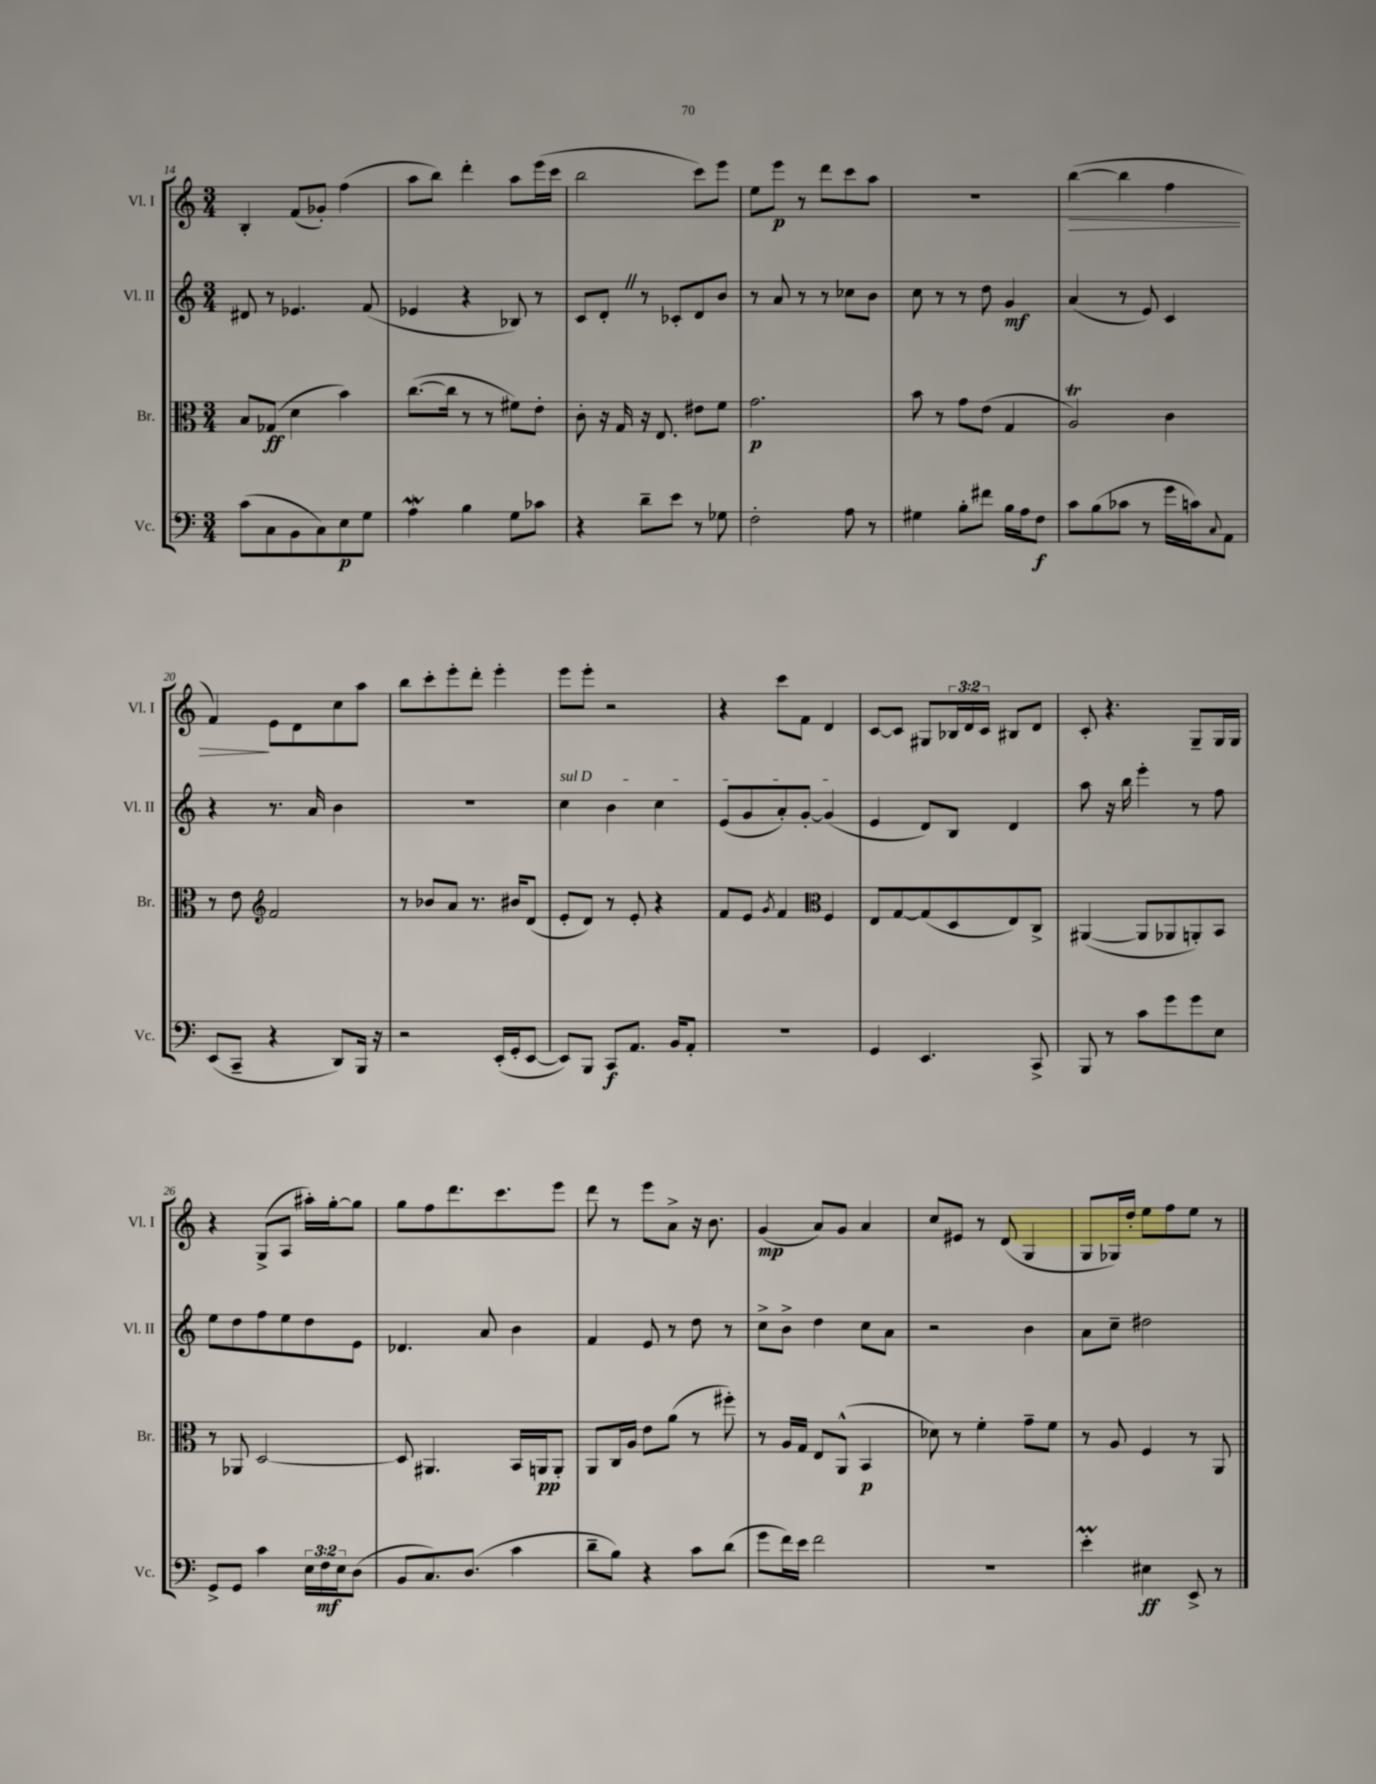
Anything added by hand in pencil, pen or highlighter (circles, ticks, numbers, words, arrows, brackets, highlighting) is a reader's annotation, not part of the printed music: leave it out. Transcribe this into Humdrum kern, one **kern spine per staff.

**kern	**dynam	**kern	**dynam	**kern	**dynam	**kern	**dynam
*part4	*part4	*part3	*part3	*part2	*part2	*part1	*part1
*staff4	*staff4	*staff3	*staff3	*staff2	*staff2	*staff1	*staff1
*I"Vc.	*	*I"Br.	*	*I"Vl. II	*	*I"Vl. I	*
*I'Vc.	*	*I'Br.	*	*I'Vl. II	*	*I'Vl. I	*
*clefF4	*	*clefC3	*	*clefG2	*	*clefG2	*
*k[]	*	*k[]	*	*k[]	*	*k[]	*
*M3/4	*	*M3/4	*	*M3/4	*	*M3/4	*
=14	=14	=14	=14	=14	=14	=14	=14
(8c\L	.	8B/L	.	8d#X/	.	4B'/	.
8C\	.	(8G-X/J	ff	8r	.	.	.
8BB\	.	4d\	.	4.e-X/	.	(8f/L	.
8C\)	.	.	.	.	.	8g-X'/J)	.
8E\	p	4b\)	.	.	.	(4ff\	.
8G\J	.	.	.	(8f/	.	.	.
=15	=15	=15	=15	=15	=15	=15	=15
4AW\	.	([8.cc\L	.	4e-X/	.	8aa\L	.
.	.	.	.	.	.	8bb\J)	.
.	.	16cc\Jk]	.	.	.	.	.
4B\	.	8r	.	4r	.	4ddd'\	.
.	.	8r	.	.	.	.	.
8G\L	.	8f#X\L)	.	8B-X/)	.	8aa\L	.
8c-X\J	.	8e'\J	.	8r	.	(16eee\L	.
.	.	.	.	.	.	16ccc\JJ	.
=16	=16	=16	=16	=16	=16	=16	=16
4r	.	8c'\	.	8c/L	.	2bb\	.
.	.	16r	.	8d'Z/J	.	.	.
.	.	16G/	.	.	.	.	.
8d~\L	.	16r	.	8r	.	.	.
.	.	8.E/	.	.	.	.	.
8e\J	.	.	.	8c-X'/L	.	.	.
8r	.	8e#X\L	.	8d/	.	8ccc\L)	.
8G-X\	.	8f\J	.	8b/J	.	8eee\J	.
=17	=17	=17	=17	=17	=17	=17	=17
2F'\	.	2.g\	p	8r	.	8ee\L	.
.	.	.	.	8a/	.	8eee\J	p
.	.	.	.	8r	.	8r	.
.	.	.	.	8r	.	8ddd\L	.
8A\	.	.	.	8cc-X\L	.	8ccc\	.
8r	.	.	.	8b\J	.	8aa\J	.
=18	=18	=18	=18	=18	=18	=18	=18
4G#X\	.	8b\	.	8cc\	.	2.r	.
.	.	8r	.	8r	.	.	.
8B'\L	.	8g\L	.	8r	.	.	.
8f#X\J	.	(8e\J	.	8dd\	.	.	.
16B\LL	.	4G/	.	4g/	mf	.	.
16A\J	.	.	.	.	.	.	.
8F\J	f	.	.	.	.	.	.
=19	=19	=19	=19	=19	=19	=19	=19
!	!	!	!	!	!	!	!LO:HP:b
8c\L	.	2AT/)	.	(4a/	.	([4bb\	>
(8B\	.	.	.	.	.	.	.
8c-X\J	.	.	.	8r	.	4bb\]	.
8r	.	.	.	8e/)	.	.	.
16g\LL	.	4c\	.	4c/	.	4ff\	.
16cn\J)	.	.	.	.	.	.	.
8qqC/	.	.	.	.	.	.	.
8AA\J	.	.	.	.	.	.	.
!!LO:LB:g=z
=20	=20	=20	=20	=20	=20	=20	=20
(8EE/L	.	8r	.	4r	.	4f/)	.
8CC~/J	.	8e\	.	.	.	.	.
*	*	*clefG2	*	*	*	*	*
4r	.	2f/	.	8.r	.	8e\L	]
.	.	.	.	.	.	8d\	.
.	.	.	.	16a/	.	.	.
8DD/L)	.	.	.	4b\	.	8cc\	.
16BBB/Jk	.	.	.	.	.	8aa\J	.
16r	.	.	.	.	.	.	.
=21	=21	=21	=21	=21	=21	=21	=21
2r	.	8r	.	2.r	.	8bb\L	.
.	.	8b-X/L	.	.	.	8ccc'\	.
.	.	8a/J	.	.	.	8eee'\	.
.	.	8.r	.	.	.	8ddd'\J	.
(16EE'/LL	.	.	.	.	.	4eee'\	.
16GG'/J	.	16b#X/KL	.	.	.	.	.
[8EE/J	.	(8d/J	.	.	.	.	.
=22	=22	=22	=22	=22	=22	=22	=22
!	!	!	!	!LO:TX:a:i:t=sul D	!	!	!
8EE/L])	.	8e'/L	.	4cc\	.	8eee\L	.
8BBB/J	.	8d/J)	.	.	.	8eee'\J	.
8CC/L	f	8r	.	4b\	.	2r	.
8.AA/J	.	8e'/	.	.	.	.	.
.	.	4r	.	4cc\	.	.	.
16BB/KL	.	.	.	.	.	.	.
8AA'/J	.	.	.	.	.	.	.
=23	=23	=23	=23	=23	=23	=23	=23
2.r	.	8f/L	.	(8e/L	.	4r	.
.	.	8e/J	.	8g/	.	.	.
.	.	8qg/	.	.	.	.	.
.	.	4f/	.	8a'/)	.	8ccc\L	.
.	.	.	.	[8g'/J	.	8f\J	.
*	*	*clefC3	*	*	*	*	*
.	.	4F/	.	(4g/]	.	4d/	.
=24	=24	=24	=24	=24	=24	=24	=24
4GG/	.	8E/L	.	4e/	.	[8c/L	.
.	.	[8G/	.	.	.	8c/J]	.
4.EE/	.	(8G/]	.	8d/L)	.	8G#X/L	.
.	.	8D/	.	8B/J	.	24B-X/L	.
.	.	.	.	.	.	24d/	.
.	.	.	.	.	.	24c/JJ	.
.	.	8E/)	.	4d/	.	8B#X/L	.
8CC^/	.	8C^/J	.	.	.	8d/J	.
=25	=25	=25	=25	=25	=25	=25	=25
8BBB/	.	([4AA#X/	.	8aa\	.	8c'/	.
8r	.	.	.	16r	.	4.r	.
.	.	.	.	16bb\	.	.	.
8c\L	.	8AA#/L]	.	4eee'\	.	.	.
8g\	.	8AA-X/	.	.	.	.	.
8g\	.	8AAn'/)	.	8r	.	8G~/L	.
8E\J	.	8BB/J	.	8ff\	.	16G/L	.
.	.	.	.	.	.	16G/JJ	.
!!LO:LB:g=z
=26	=26	=26	=26	=26	=26	=26	=26
8GG^/L	.	8r	.	8ee\L	.	4r	.
8GG/J	.	8AA-X/	.	8dd\	.	.	.
4c\	.	[2D/	.	8ff\	.	(8G^/L	.
.	.	.	.	8ee\	.	8A/J	.
24E\LL	.	.	.	8dd\	.	16aa#X'\LL)	.
24F\	mf	.	.	.	.	.	.
.	.	.	.	.	.	[16gg'\J	.
24E\J	.	.	.	.	.	.	.
(8D\J	.	.	.	8e\J	.	8gg\J]	.
=27	=27	=27	=27	=27	=27	=27	=27
8BB/L	.	8D/]	.	4.d-X/	.	8gg\L	.
8.C/)	.	4.AA#X/	.	.	.	8ff\	.
.	.	.	.	.	.	8.ddd\	.
(8.D/J	.	.	.	.	.	.	.
.	.	.	.	8a/	.	.	.
.	.	.	.	.	.	8.ccc\	.
4c\	.	16BB/LL	.	4b\	.	.	.
.	.	16AAn/J	pp	.	.	.	.
.	.	8AA'/J	.	.	.	8eee\J	.
=28	=28	=28	=28	=28	=28	=28	=28
8d~\L	.	8AA/L	.	4f/	.	8ddd\	.
8B\J)	.	16C/L	.	.	.	8r	.
.	.	16A/JJ	.	.	.	.	.
4r	.	8e\L	.	8e/	.	8eee\L	.
.	.	(8a\J	.	8r	.	8a^\J	.
8c\L	.	8r	.	8dd\	.	16r	.
.	.	.	.	.	.	8.b\	.
(8d\J	.	8ff#X'\)	.	8r	.	.	.
=29	=29	=29	=29	=29	=29	=29	=29
8g\L	.	8r	.	8cc^\L	.	(4g/	mp
16f\L)	.	16A/LL	.	8b^\J	.	.	.
16e\JJ	.	16G/JJ	.	.	.	.	.
2f\	.	8E/L	.	4dd\	.	8a/L)	.
.	.	(8AA^^/J	.	.	.	8g/J	.
.	.	4BB/	p	8cc\L	.	4a/	.
.	.	.	.	8a\J	.	.	.
=30	=30	=30	=30	=30	=30	=30	=30
2.r	.	8d-X\)	.	2r	.	8cc/L	.
.	.	8r	.	.	.	8e#X/J	.
.	.	4f'\	.	.	.	8r	.
.	.	.	.	.	.	(8d/	.
.	.	8g~\L	.	4b\	.	4G/	.
.	.	8f\J	.	.	.	.	.
=31	=31	=31	=31	=31	=31	=31	=31
4em'\	.	8r	.	8a\L	.	8G/L	.
.	.	8A/	.	8cc~\J	.	16G-X/L)	.
.	.	.	.	.	.	16dd'/JJ	.
4E#X\	ff	4F/	.	2dd#X\	.	8ee\L	.
.	.	.	.	.	.	8ff\	.
8EE^/	.	8r	.	.	.	8ee\J	.
8r	.	8AA/	.	.	.	8r	.
==	==	==	==	==	==	==	==
*-	*-	*-	*-	*-	*-	*-	*-
